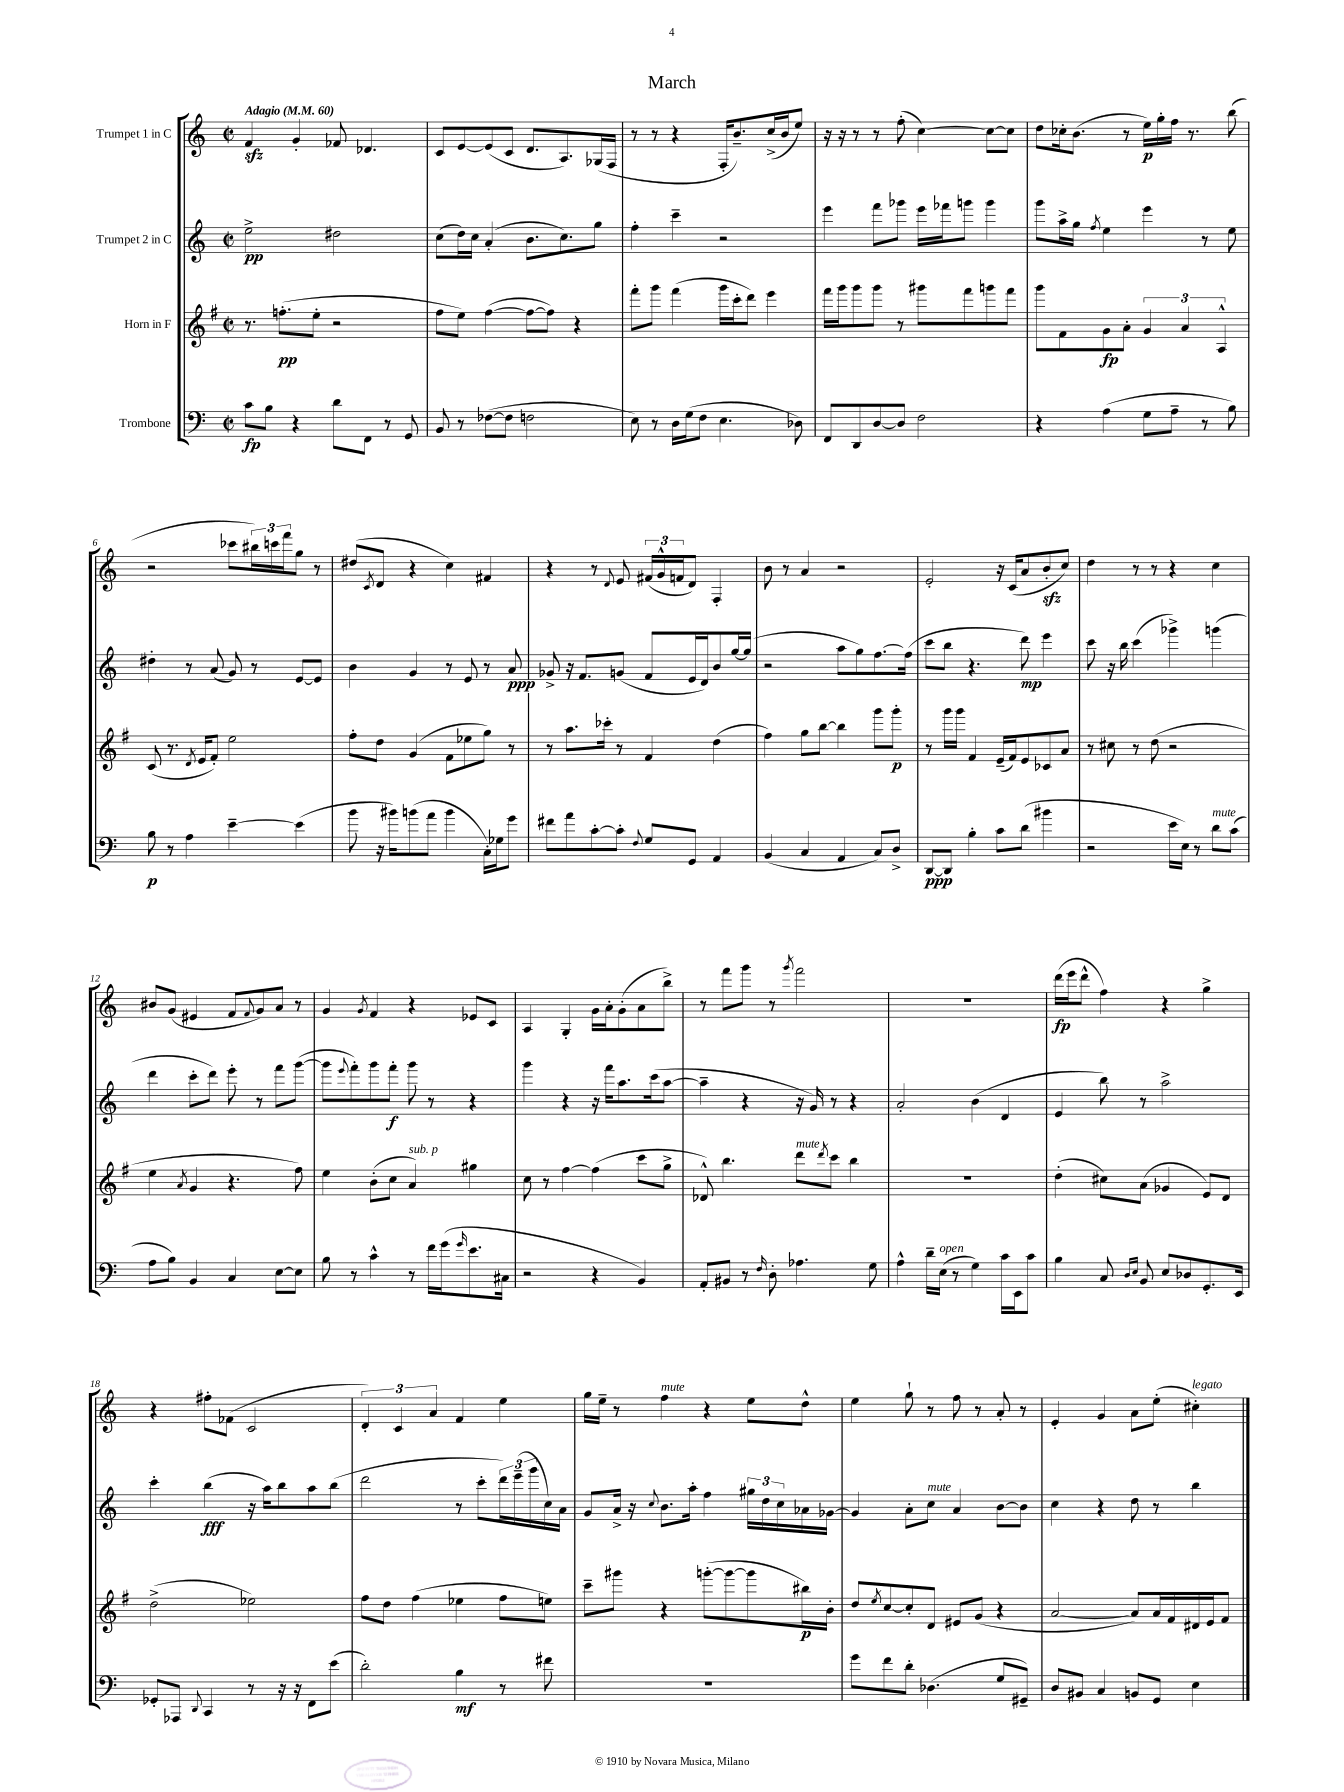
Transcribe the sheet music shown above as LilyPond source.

\header { title = "March" }
<<
\new StaffGroup <<
\new Staff = "s0" \with { instrumentName = "Trumpet 1 in C" } {
    \clef treble \key c \major \defaultTimeSignature \time 2/2 \tempo "Adagio" 4 = 60
    f'4\sfz g'4-. fes'8 des'4. |
    c'8 e'8~ e'8( c'8 d'8. a8.) ges16( f16 |
    r8 r8 r4 f16-. b'8.--) c''16->( b'16 e''8) |
    r16 r16 r8 r8 f''8-.( c''4~) c''8~ c''8 |
    d''8 ces''16-. b'8.( r8 e''16\p) g''16-. f''16 r8. b''8( |
    r2 ces'''8 \tuplet 3/2 { bis''16) c'''16 f'''16 } g''8 r8 |
    dis''8( \acciaccatura { c'8 } d'8 r4 c''4) fis'4 |
    r4 r8 \appoggiatura { d'8 } e'8 \tuplet 3/2 { fis'16( g'16-^ f'16 } d'8) f4-. |
    b'8 r8 a'4 r2 |
    e'2-. r16 c'16( a'8 b'8-.\sfz c''8) |
    d''4 r8 r8 r4 c''4 |
    bis'8 g'8( eis'4 f'8 \appoggiatura { f'8 } g'8) a'8 r8 |
    g'4 \acciaccatura { g'8 } f'4 r4 ees'8 c'8 |
    a4 g4-. g'16 a'16-. g'8-.( a'8 b''8->) |
    r8 f'''8 g'''8 r8 \acciaccatura { g'''8 } f'''2 |
    R1 |
    d'''16\fp( e'''16 d'''8-^ f''4) r4 g''4-> |
    r4 fis''8-. fes'8( c'2 |
    \tuplet 3/2 { d'4-.) c'4 a'4 } f'4 e''4 |
    g''16 e''16-- r8 f''4^\markup { \italic "mute" } r4 e''8 d''8-^ |
    e''4 g''8-! r8 f''8 r8 a'8-. r8 |
    e'4-. g'4 a'8 e''8-.( cis''4-.^\markup { \italic "legato" }) \bar "|." |
}
\new Staff = "s1" \with { instrumentName = "Trumpet 2 in C" } {
    \clef treble \key c \major \defaultTimeSignature \time 2/2
    e''2->\pp dis''2 |
    c''8( d''16) c''16 a'4-.( b'8. c''8.) g''8 |
    f''4-. c'''4-- r2 |
    e'''4 f'''8 ges'''8 e'''16 fes'''16 g'''8 g'''4 |
    g'''8 a''16-> g''16 \acciaccatura { f''8 } e''4 e'''4 r8 e''8 |
    dis''4-. r8 a'8( g'8) r8 e'8~ e'8 |
    b'4 g'4 r8 e'8 r8 a'8\ppp |
    ges'8-> r16 f'8. g'8( f'8 e'16 d'16) b'8 g''16~ g''16( |
    r2 a''8 g''8) f''8.~ f''16( |
    c'''8 b''8 r4. d'''8\mp) e'''4 |
    c'''8 r16 b''16 c'''4( ges'''4->) g'''4( |
    d'''4 c'''8-. d'''8) e'''8-. r8 f'''8 g'''8~( |
    g'''8 \appoggiatura { e'''8 } f'''8-.) g'''8 f'''8-.\f g'''8 r8 r4 |
    g'''4 r4 r16 f'''16 a''8. c'''16( a''8~ |
    a''4-- r4 r16 g'16) r8 r4 |
    a'2-. b'4( d'4 |
    e'4 b''8) r8 a''2-> |
    c'''4-. b''4\fff( r16 a''16) b''8 a''8 b''8( |
    d'''2 r8 c'''8-. \tuplet 3/2 { d'''16) e'''16--( g'''16 } c''16) a'16 |
    g'8 a'16-> r16 \appoggiatura { c''8 } b'8. a''16-. f''4 \tuplet 3/2 { gis''16 d''16 c''16 } aes'16 ges'16~ |
    ges'4 a'8-. c''8^\markup { \italic "mute" } a'4 b'8~ b'8 |
    c''4 r4 d''8 r8 b''4 \bar "|." |
}
\new Staff = "s2" \with { instrumentName = "Horn in F" } {
    \clef treble \key g \major \defaultTimeSignature \time 2/2
    r8. f''8.-.\pp( e''8-. r2 |
    fis''8 e''8) fis''4~( fis''8~ fis''8) r4 |
    fis'''8-. g'''8 fis'''4( g'''16 c'''16-. d'''8) e'''4 |
    fis'''16 g'''16 g'''8 g'''8 r8 gis'''8 fis'''8 g'''8 fis'''8 |
    g'''8 fis'8 g'8\fp a'8-. \tuplet 3/2 { g'4 a'4 a4-^ } |
    c'8( r8. \acciaccatura { d'8 } e'16 fis'8-.) e''2 |
    fis''8-. d''8 g'4( fis'8 ees''8 g''8) r8 |
    r8 a''8. ces'''16-. r8 fis'4 d''4( |
    fis''4) g''8 b''8~ b''4 g'''8 g'''8-.\p |
    r8 g'''16 g'''16 fis'4 e'16--( fis'16) e'8 ces'8 a'8 |
    r8 cis''8 r8 d''8( r2 |
    e''4 \acciaccatura { a'8 } g'4 r4. fis''8) |
    e''4 b'8-.( c''8 a'4^\markup { \italic "sub. p" }) gis''4 |
    c''8 r8 fis''4~ fis''4( c'''8 g''8-> |
    des'8-^) b''4. d'''8^\markup { \italic "mute" } \acciaccatura { d'''8 } c'''8 b''4 |
    R1 |
    d''4-.( cis''8) a'8( ges'4 e'8) d'8 |
    d''2->( ees''2) |
    fis''8 d''8 fis''4( ees''4 fis''8 e''8) |
    c'''8-- gis'''8 r4 g'''8~-.( g'''8~ g'''8 bis''16\p) b'16-. |
    d''8 \acciaccatura { e''8 } c''8~ c''8-. d'8 eis'8 g'8( r4 |
    a'2~ a'8) a'16 fis'16 dis'16 e'16 fis'8 \bar "|." |
}
\new Staff = "s3" \with { instrumentName = "Trombone" } {
    \clef bass \key c \major \defaultTimeSignature \time 2/2
    c'8\fp b8 r4 d'8 f,8 r8 g,8 |
    b,8 r8 fes8~( fes8 f2 |
    e8) r8 d16 g16( f8 e4. des8) |
    f,8 d,8 d8~ d8 f2 |
    r4 a4( g8 a8-- r8 b8) |
    b8\p r8 a4 e'4~-- e'4( |
    b'8 r16 bis'16) b'8( a'8 b'4 c16-.) ges16 g'8 |
    fis'8 a'8 c'8~-. c'8-. \appoggiatura { f8 } g8 g,8 a,4 |
    b,4( c4 a,4 c8) d8-> |
    d,8~\ppp d,8 b4-. c'8 d'8( bis'4 |
    r2 e'16 e16) r8 d'8^\markup { \italic "mute" } c'8( |
    a8 b8) b,4 c4 e8~ e8 |
    b8 r8 c'4-^ r8 f'16 g'16( \grace { g'16 } e'8. cis16 |
    r2 r4 b,4) |
    a,8-. bis,8 r8 \grace { f16 } d8-. aes4. g8 |
    a4-^ d'16-- e16^\markup { \italic "open" }( r8 g4) c'16 e,16 c'8 |
    b4 c8 \grace { d16 e16 } b,8 e8 des8 g,8.-. e,16 |
    ges,8-. aes,,8 \appoggiatura { d,8 } c,4 r8 r16 r16 f,8 e'8( |
    d'2-.) b4\mf r8 fis'8 |
    R1 |
    g'8 f'8 d'8-. des4.( g8 gis,8--) |
    d8 bis,8 c4 b,8 g,8 e4 \bar "|." |
}
>>
>>
